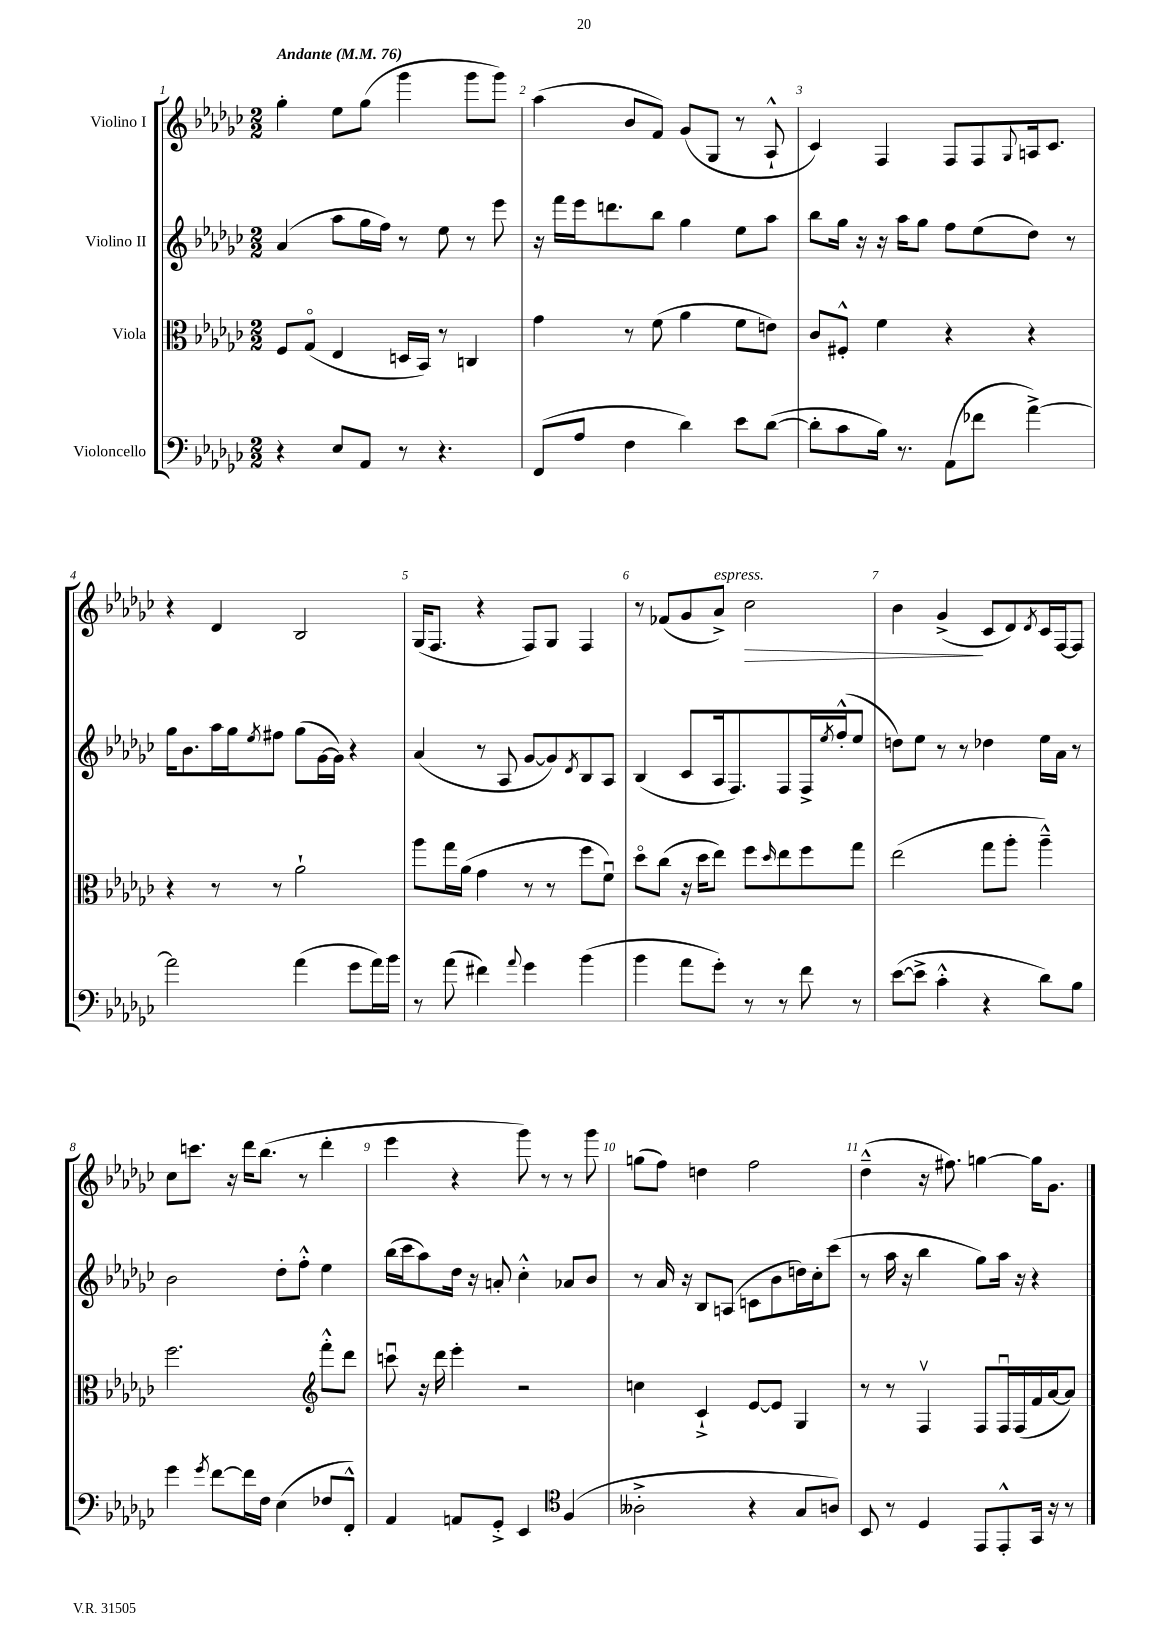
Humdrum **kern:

**kern	**kern	**kern	**kern
*staff4	*staff3	*staff2	*staff1
*clefF4	*clefC3	*clefG2	*clefG2
*k[b-e-a-d-g-c-]	*k[b-e-a-d-g-c-]	*k[b-e-a-d-g-c-]	*k[b-e-a-d-g-c-]
*M2/2	*M2/2	*M2/2	*M2/2
*MM76	*MM76	*MM76	*MM76
4r	8F	(4a-	4gg-'
.	(8G-o	.	.
8E-	4E-	8aa-	8ee-
8AA-	.	16gg-	(8gg-
.	.	16ff)	.
8r	16D	8r	4ggg-
.	16BB-)	.	.
4.r	8r	8ee-	.
.	4C	8r	8ggg-
.	.	8eee-	8ggg-)
=	=	=	=
(8FF	4g-	16r	(4aa-
.	.	16fff	.
8A-	.	16eee-	.
.	.	8.ddd	.
4F	8r	.	8b-
.	(8f	8bb-	8f)
4d-)	4a-	4gg-	(8g-
.	.	.	8G-
8e-	8f	8ee-	8r
([8d-	8e)	8aa-	8A-`^^
=	=	=	=
8d-']	8c-	8bb-	4c-)
8c-	8F#'^^	16gg-	.
.	.	16r	.
16B-)	4f	16r	4F
8.r	.	16aa-	.
.	.	8gg-	.
(8AA-	4r	8ff	8F
8f-	.	(8ee-	8F
.	.	.	8qqG-
[4a-^)	4r	8dd-)	16A
.	.	.	8.c-
.	.	8r	.
=	=	=	=
2a-]	4r	16gg-	4r
.	.	8.b-	.
.	8r	16aa-	4d-
.	.	16gg-	.
.	.	8qee-	.
.	8r	8ff#	.
(4a-	2a-`	(8gg-	2B-
.	.	[16g-	.
.	.	16g-])	.
8g-	.	4r	.
16a-)	.	.	.
16b-	.	.	.
=	=	=	=
8r	8aa-	(4a-	(16G-
.	.	.	8.F
(8a-	16gg-	.	.
.	(16a-	.	.
4f#)	4g-	8r	4r
.	.	8A-	.
8qqa-	.	.	.
4g-	8r	[8g-	8F)
.	8r	8g-])	8G-
.	.	8qd-	.
(4b-	8ff	8B-	4F
.	8fu)	8A-	.
=	=	=	=
4b-	8dd-o	(4B-	8r
.	(8cc-	.	(8f-
8a-	16r	8c-	8g-
.	16dd-	.	.
8g-')	8ee-)	16A-	8a-^)
.	.	8.F)	.
8r	8ff	.	2cc-
.	16qqdd-	.	.
8r	8ee-	8F	.
8f	8ff	16F^	.
.	.	8qee-	.
.	.	(16ff'^^	.
8r	8gg-	8ee-	.
=	=	=	=
([8e-	(2ee-	8dd)	4b-
8e-^]	.	8ee-	.
4c-'^^	.	8r	(4g-^
.	.	8r	.
4r	8gg-	4dd-	8c-
.	8aa-'	.	8d-)
.	.	.	8qd-
8d-)	4aa-~^^)	16ee-	16c-
.	.	16a-	[16F
8B-	.	8r	8F]
=	=	=	=
4g-	2.ff	2b-	8cc-
.	.	.	8.ccc
8qg-	.	.	.
[8f	.	.	.
.	.	.	16r
16f]	.	.	16ddd-
16F	.	.	(8.bb-
(4E-	.	8dd-'	.
.	.	8ff'^^	8r
*	*clefG2	*	*
8F-	8fff'^^	4ee-	4ddd-'
8FF'^^)	8ddd-	.	.
=	=	=	=
4AA-	8cccu	(16bb-	4eee-
.	.	16ccc-	.
.	16r	8aa-)	.
.	16ddd-	.	.
8AA	4eee-'	16dd-	4r
.	.	16r	.
8GG-'^	.	8a'	.
4EE-	2r	4cc-'^^	8ggg-)
.	.	.	8r
*clefC4	*	*	*
(4F	.	8a-	8r
.	.	8b-	8ggg-
=	=	=	=
2A--'^	4cc	8r	(8gg
.	.	16a-	8ff)
.	.	16r	.
.	4c-`^	8B-	4dd
.	.	(8A	.
4r	[8e-	8c	2ff
.	8e-]	8b-	.
8G-	4G-	16dd)	.
.	.	16cc-'	.
8A)	.	(8ccc-	.
=	=	=	=
8BB-	8r	8r	(4dd-~^^
8r	8r	16aa-	.
.	.	16r	.
4D-	4Fv	4bb-	16r
.	.	.	8.ff#)
8EE-	8F	8gg-)	[4gg
8EE-'^^	16Fu	16aa-	.
.	(16F	16r	.
16GG-	16f	4r	16gg]
16r	[16a-	.	8.g-
8r	8a-])	.	.
==	==	==	==
*-	*-	*-	*-
